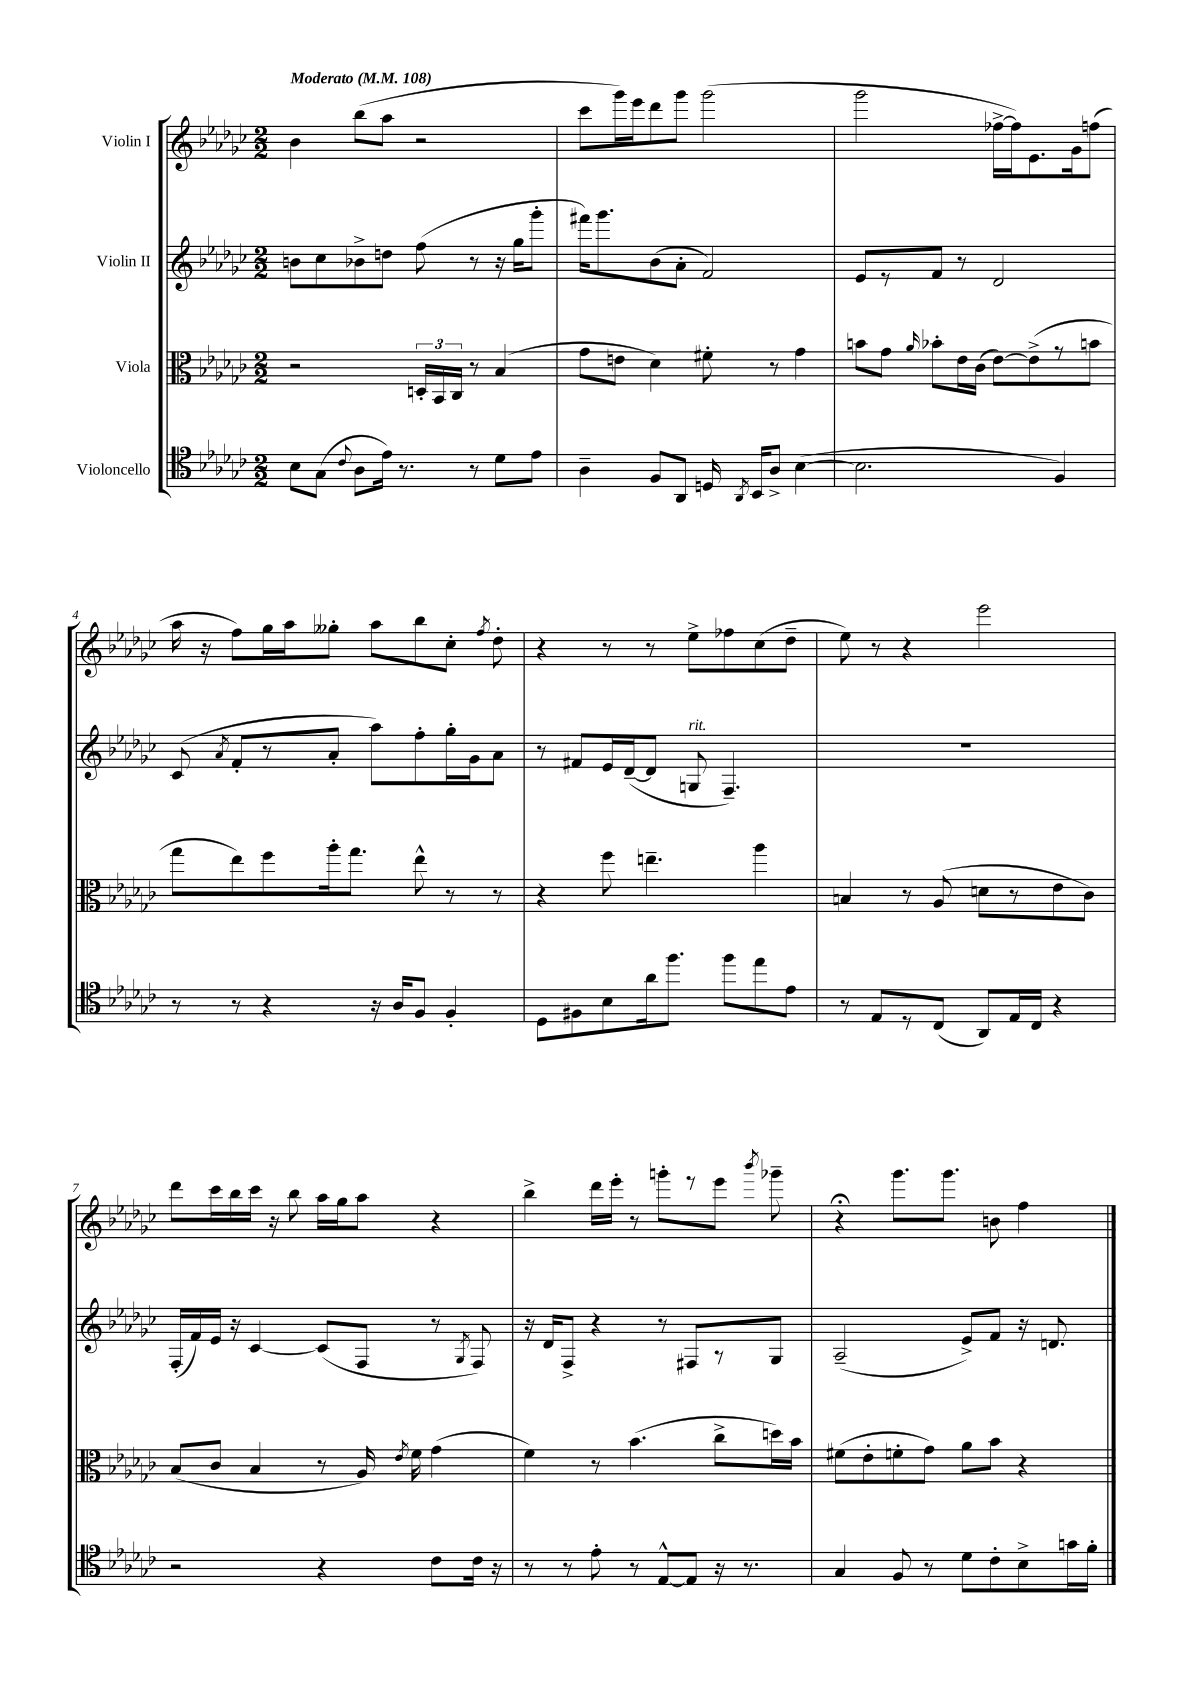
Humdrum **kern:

**kern	**kern	**kern	**kern
*staff4	*staff3	*staff2	*staff1
*clefC4	*clefC3	*clefG2	*clefG2
*k[b-e-a-d-g-c-]	*k[b-e-a-d-g-c-]	*k[b-e-a-d-g-c-]	*k[b-e-a-d-g-c-]
*M2/2	*M2/2	*M2/2	*M2/2
*MM108	*MM108	*MM108	*MM108
8B-	2r	8b	4b-
(8G-	.	8cc-	.
8qqc-	.	.	.
8A-	.	8b-^	(8bb-
16e-)	.	8dd	8aa-
8.r	.	.	.
.	24D'	(8ff	2r
.	24BB-	.	.
.	24C-	.	.
8r	8r	8r	.
8d-	(4B-	16r	.
.	.	16gg-	.
8e-	.	8ggg-'	.
=	=	=	=
4A-~	8g-	16fff#)	8ccc-
.	.	8.ggg-	.
.	8e	.	16ggg-)
.	.	.	16eee-
8F	4d-)	(8b-	8ddd-
8AA-	.	8a-'	8ggg-
16D	8f#'	2f)	(2ggg-
8qAA-	.	.	.
16BB-	.	.	.
8A-^	8r	.	.
([4B-	4g-	.	.
=	=	=	=
2.B-]	8b	8e-	2ggg-
.	8g-	8r	.
.	16qqa-	.	.
.	8b-'	8f	.
.	16e-	8r	.
.	(16c-	.	.
.	[8e-)	2d-	[16ff-^
.	.	.	16ff-])
.	(8e-^]	.	8.e-
4F)	8r	.	.
.	.	.	16g-
.	8b	.	(8ff
=	=	=	=
8r	8gg-	(8c-	16aa-
.	.	.	16r
.	.	8qa-	.
8r	8ee-)	8f'	8ff)
4r	8ff	8r	16gg-
.	.	.	16aa-
.	16aa-'	8a-'	8gg--'
.	8.gg-	.	.
16r	.	8aa-)	8aa-
16A-	.	.	.
8F	8ee-^^	8ff'	8bb-
4F'	8r	16gg-'	8cc-'
.	.	16g-	.
.	.	.	8qff
.	8r	8a-	8dd-'
=	=	=	=
8D-	4r	8r	4r
8F#	.	8f#	.
8B-	8ff	16e-	8r
.	.	([16d-~	.
16a-	4.ee~	8d-]	8r
8.ff	.	.	.
.	.	8G	8ee-^
8ff	.	4.F~)	8ff-
8ee-	4aa-	.	(8cc-
8e-	.	.	8dd-~
=	=	=	=
8r	4B	1r	8ee-)
8E-	.	.	8r
8r	8r	.	4r
(8C-	(8A-	.	.
8AA-)	8d	.	2eee-
16E-	8r	.	.
16C-	.	.	.
4r	8e-	.	.
.	8c-)	.	.
=	=	=	=
2r	(8B-	(16F'	8ddd-
.	.	16f)	.
.	8c-	16e-	16ccc-
.	.	16r	16bb-
.	4B-	[4c-	16ccc-
.	.	.	16r
.	.	.	8bb-
4r	8r	(8c-]	16aa-
.	.	.	16gg-
.	16A-)	8F	8aa-
.	8qe-	.	.
.	16f	.	.
8c-	(4g-	8r	4r
.	.	8qG-	.
16c-	.	8F)	.
16r	.	.	.
=	=	=	=
8r	4f)	16r	4bb-^
.	.	16d-	.
8r	.	8F^	.
8e-'	8r	4r	16ddd-
.	.	.	16eee-'
8r	(4.b-	.	8r
[8E-^^	.	8r	8ggg'
8E-]	.	8F#	8r
16r	8cc-^	8r	8eee-
8.r	.	.	.
.	.	.	8qbbb-
.	16dd)	8G-	8ggg-~
.	16b-	.	.
=	=	=	=
4G-	(8f#	(2A-~	4r;
.	8e-'	.	.
8F	8f'	.	8.ggg-
8r	8g-)	.	.
.	.	.	8.ggg-
8d-	8a-	8e-^)	.
8c-'	8b-	8f	8b
8B-^	4r	16r	4ff
.	.	8.d	.
16g	.	.	.
16f'	.	.	.
==	==	==	==
*-	*-	*-	*-
